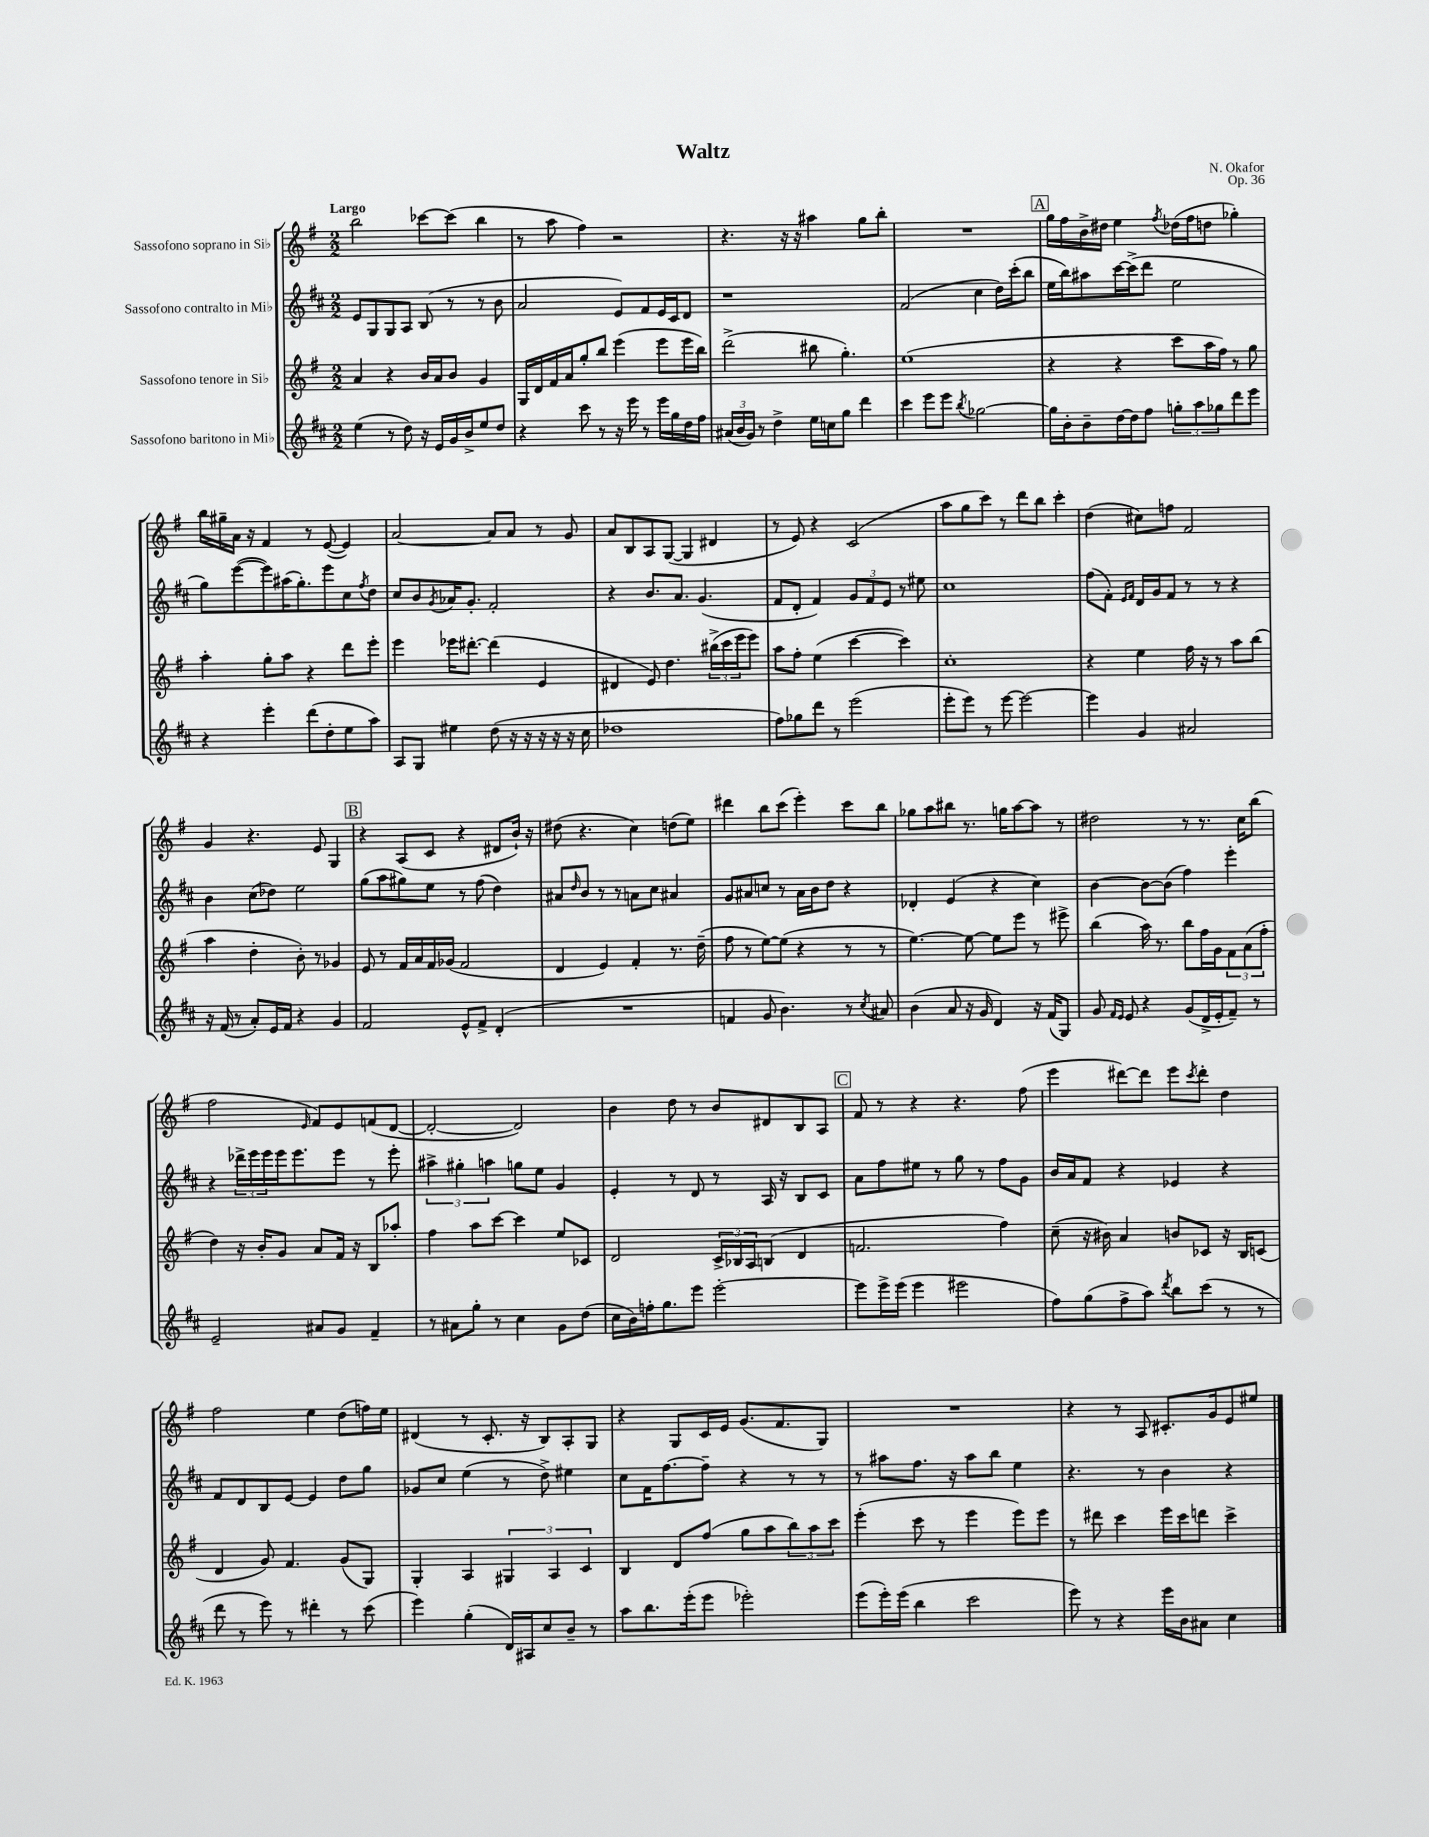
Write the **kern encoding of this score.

**kern	**kern	**kern	**kern
*staff4	*staff3	*staff2	*staff1
*clefG2	*clefG2	*clefG2	*clefG2
*k[f#c#]	*k[f#]	*k[f#c#]	*k[f#]
*M2/2	*M2/2	*M2/2	*M2/2
(4ee\	4a/	8e/L	2bb\
.	.	8G/	.
8r	4r	8G/	.
8dd\)	.	8A/J	.
16r	16b/LL	(8B/	[8ccc-\L
16e/LL	16a/J	.	.
16g/	8b/J	8r	(8ccc-\]J
16b^/J	.	.	.
8ee/	4g/	8r	4bb\
8dd/J	.	8b\	.
=	=	=	=
4r	16G/LL	2a/	8r
.	16d/	.	.
.	16f#/	.	8aa\
.	16a/J	.	.
8ccc#\	8gg'/	.	4ff#\)
8r	8bb/J	.	.
16r	(4eee\	8e/L)	2r
16eee\	.	.	.
8r	.	8f#/	.
16eee\LL	8eee\L	16e/L	.
16gg\	.	16c#/J	.
16dd\	16eee\L	8d/J	.
16ff#\JJ	16bb\JJ)	.	.
=	=	=	=
(24a#/LL	(2ddd^\	1r	4.r
24b/	.	.	.
24g/JJ)	.	.	.
8r	.	.	.
4dd^\	.	.	.
.	.	.	16r
.	.	.	16r
16ee\LL	8bb#\	.	4aa#\
16cc\J	.	.	.
8gg\J	4.gg'\)	.	.
4ddd\	.	.	8gg\L
.	.	.	8bb'\J
=	=	=	=
4ccc#\	(1ee	(2f#/	1r
8eee\L	.	.	.
8eee\J	.	.	.
8qbb/	.	.	.
[2gg-\	.	4cc#\	.
.	.	16dd\LL)	.
.	.	(16ccc#'\J	.
.	.	8bb\J	.
=	=	=	=
16gg-\]LL	4r	16ee\LL	16gg\LL
16b'\J	.	16bb\J)	16ff#\
8b~\	.	8aa#\	16b^\
.	.	.	16dd#\JJ
[16dd\L	4r	[16ccc#\L	4ee\
16dd\]J	.	(16ccc#^\]J	.
8ff#\J	.	8ddd\J	.
.	.	.	8qff#/
12gg'\L	8ccc\L	2ee\	(16dd-\LL
.	.	.	16ff#\J
12aa\	.	.	.
.	16aa\L	.	8dd\J
12gg-\	.	.	.
.	16ff#\JJ)	.	.
8ddd\	8r	.	4gg-'\)
8eee\J	8gg\	.	.
=	=	=	=
4r	4aa'\	8gg\L)	16bb\LL
.	.	.	16gg#~\
.	.	([8eee\	16a\JJ
.	.	.	16r
4eee'\	8gg'\L	8eee\])	4f#/
.	8aa\J	(16aa#\K	.
.	.	8.gg'\)	.
(8ddd\L	4r	.	8r
8dd'\	.	8eee\	([8e/
8ee\	8ddd\L	8cc#\	4e/])
.	.	8qff#/	.
8aa\J)	8eee'\J	8dd\J	.
=	=	=	=
8A/L	4eee\	8cc#/L	[2a/
8G/J	.	8b/	.
.	.	8qg/	.
4ee#\	16eee-\LK	16a-/K	.
.	[8.ddd#'\J	8.g'/J	.
(8dd\	(4ddd#\]	2f#'/	8a/]L
16r	.	.	8a/J
16r	.	.	.
16r	4e/	.	8r
16r	.	.	.
16r	.	.	8g/
16cc#\	.	.	.
=	=	=	=
1dd-	4d#/	4r	8a/L
.	.	.	8B/
.	8e/)	8.b/L	8A/
.	4.dd\	.	([8G/J
.	.	8.a/J	.
.	.	.	4G/]
.	.	(4.g/	.
.	(24bb#^\LL	.	4d#/
.	24ccc\	.	.
.	24eee\J	.	.
.	8eee\J)	.	.
=	=	=	=
8ff#\L)	8aa\L	8f#/L	8r
8gg-\	8ff#'\J	8d'/J	8e/)
8ddd\J	(4ee\	4f#/)	4r
8r	.	.	.
(2eee\	[4ccc\	12g/L	(2c/
.	.	12f#/	.
.	.	12e/J	.
.	4ccc\])	8r	.
.	.	8ee#\	.
=	=	=	=
8eee'\L	1cc'	1cc#	8aa\L
8eee\J)	.	.	8gg\
8r	.	.	8ccc\J)
[8eee\	.	.	8r
2eee\_	.	.	8ddd\L
.	.	.	8bb\J
.	.	.	4ccc'\
=	=	=	=
4eee\]	4r	(8ff#\L	(4dd\
.	.	8f#'\J)	.
.	.	16qqe/LL	.
.	.	16qqf#/JJ	.
4g/	4ee\	16d/LL	8cc#\L)
.	.	16g/J	.
.	.	8f#/J	8ff\J
2a#/	16ff#\	8r	2f#/
.	16r	.	.
.	8r	8r	.
.	8aa\L	4r	.
.	(8bb\J	.	.
=	=	=	=
16r	4aa\	4b\	4g/
(16f#/	.	.	.
8r	.	.	.
8a'/L)	4dd'\	(8cc#\L	4.r
16e/L	.	8dd-\J)	.
16f#/JJ	.	.	.
4r	8b'\)	2ee\	.
.	8r	.	8e/
4g/	4g-/	.	4G/
=	=	=	=
2f#/	8e/	(8gg\L	4r
.	8r	8aa\	.
.	16f#/LL	8gg#\)	(8A/L
.	16a/	.	.
.	16f#/	8ee\J	8c/J
.	(16g-/JJ	.	.
8e^^/L	2f#/	8r	4r
8f#^/J	.	(8ff#\	.
(4d'/	.	4dd\)	8d#/L
.	.	.	16b`/Jk)
.	.	.	16r
=	=	=	=
1r	4d/	8a#/L	(8dd#\
.	.	16qqdd/	.
.	.	8b/J	4.r
.	4e/)	8r	.
.	.	8r	.
.	4f#'/	8a\L	4cc\)
.	.	8cc#\J	.
.	8.r	4a#/	(8dd\L
.	.	.	8ee\J)
.	(16dd~\	.	.
=	=	=	=
4f/	8ff#\	8g/L	4ddd#\
.	8r	8a#/	.
8g/	[8ee\L)	8cc/J	8bb\L
4.b\)	(8ee\]J	8r	(8ccc\J
.	4r	16a#\LL	4eee'\)
.	.	16b\J	.
.	.	8dd\J	.
8r	8r	4r	8ccc\L
8qcc#/	.	.	.
8a#/	8r	.	8bb\J
=	=	=	=
(4b\	[4.ee\)	4d-'/	8gg-\L
.	.	.	8aa\
8a/	.	(4e/	8bb#\J
16r	8ee\_	.	8.r
16g/	.	.	.
4d/)	8ee\]L	4r	.
.	.	.	16gg\LK
.	8eee\J	.	[8aa\
16r	8r	4cc#\)	8aa\]J
(16f#/LK	.	.	.
8G/J)	8eee#^\	.	8r
=	=	=	=
8g/	(4bb\	[4b\	2dd#\
16qqf#/LL	.	.	.
16qqe/JJ	.	.	.
8e/	.	.	.
4r	16aa\)	8b\_L	.
.	8.r	.	.
.	.	(8b\]J	.
(8g/L	8bb\L	4ff#\)	8r
16d^/L	16ff#\L	.	8.r
16e'/J	16g\J	.	.
8f#~/J)	12f#\	4eee'\	.
.	.	.	16cc\LK
.	(12a\	.	.
8r	.	.	(8bb\J
.	12ff#'\J	.	.
=	=	=	=
2e~/	4dd\)	4r	2ff#\
.	16r	24ddd-^\LL	.
.	.	24eee\	.
.	16b'/LK	.	.
.	.	24eee\	.
.	8g/J	16eee\J	.
.	.	8.eee\	.
.	.	.	16qqe/
8a#/L	8a/L	.	8f#/L)
8g/J	16f#/Jk	8eee\J	8e/
.	16r	.	.
4f#~/	8B/L	8r	(8f/
.	8aa-'/J	8eee'\	[8d/J
=	=	=	=
8r	4ff#\	6aa#^\	2d'/_
8a#\L	.	.	.
.	.	6gg#'\	.
8gg'\J	8aa\L	.	.
.	.	6aa\	.
8r	[8ccc\J	.	.
4cc#\	4ccc\]	8gg\L	2d/])
.	.	8ee\J	.
8g\L	8ee/L	4g/	.
(8dd\J	8c-/J	.	.
=	=	=	=
16cc#\LL	2d/	4e'/	4b\
16b\)	.	.	.
16ff'\J	.	.	.
8.gg\	.	.	.
.	.	8r	8dd\
8eee\J	.	8d/	8r
[2eee'\	24c^/LL	8r	8b/L
.	24B-/	.	.
.	24A/J	.	.
.	(8B/J	16A/	8d#/
.	.	16r	.
.	4d/	8B/L	8B/
.	.	8c#/J	8A/J
=	=	=	=
8eee\]L	2.f/	8a\L	8f#/
16eee^\L	.	8ff#\	8r
(16eee\JJ	.	.	.
4eee\	.	8ee#\J	4r
.	.	8r	.
2eee#\	.	8gg\	4.r
.	.	8r	.
.	4ff#\)	8ff#\L	.
.	.	8g\J	(8ff#\
=	=	=	=
8ff#\L)	(8cc~\	16b/LL	4eee\
.	.	16a/J	.
(8gg\	16r	8f#/J	.
.	16b#\)	.	.
8ff#^\	4a/	4r	[8ddd#\L)
8aa\J)	.	.	8ddd#\]J
8qddd/	.	.	.
8bb\L	8b/L	4e-/	8eee\L
.	.	.	8qccc/
(8ccc#\J	8c-/J	.	8ddd#'\J
8r	16r	4r	4dd\
.	16B/LK	.	.
8r	(8c/J	.	.
=	=	=	=
8ddd\	4d/	8f#/L	2ff#\
8r	.	8d/	.
8eee\)	8g/)	8B/	.
8r	4.f#/	[8e/J	.
4ddd#'\	.	4e/]	4ee\
8r	(8g/L	8dd\L	(8dd\L
(8ccc#\	8G/J)	8gg\J	16ff\L)
.	.	.	16ee\JJ
=	=	=	=
4eee\)	4G'/	8g-/L	(4d#/
.	.	8cc#/J	.
(4gg'\	4A/	(4ee\	8r
.	.	.	8.c'/
16d/LL)	6G#/	8r	.
16A#/J	.	.	16r
8cc#/	.	8dd^\)	8B/L)
.	6A/	.	.
8b~/J	.	4ee#\	8A'/
.	6c/	.	.
8r	.	.	8G/J
=	=	=	=
8aa\L	4B/	8cc#\L	4r
8.bb\	.	16f#\K	.
.	.	[8.ff#\	.
.	8d/L	.	8G/L
(16eee'\k	.	.	.
8eee\J	(8ff#/J	8ff#~\]J	16c/L
.	.	.	16e/JJ
2eee-'\)	8gg\L	4r	(8.g/L
.	8aa\	.	.
.	.	.	8.f#/
.	12bb\)	8r	.
.	12aa\	.	.
.	.	8r	8G/J)
.	12ccc\J	.	.
=	=	=	=
(8eee\L	(4eee'\	8r	1r
16eee'\L)	.	8aa#\L	.
(16eee\JJ	.	.	.
4bb\	8ccc\	8.ff#\J	.
.	8r	.	.
.	.	16r	.
2ccc#\	4eee\	8aa#\L	.
.	.	8bb\J	.
.	8eee\L)	4ee\	.
.	8eee\J	.	.
=	=	=	=
8eee\)	8r	4.r	4r
8r	8ddd#\	.	.
4r	4ccc\	.	8r
.	.	8r	8A/
16eee\LL	16eee\LL	4b\	8.c#'/L
16b\J	16ccc\J	.	.
8a#\J	8ddd\J	.	.
.	.	.	16g/k
4cc#\	4ccc^\	4r	8e/
.	.	.	8ee#/J
==	==	==	==
*-	*-	*-	*-
